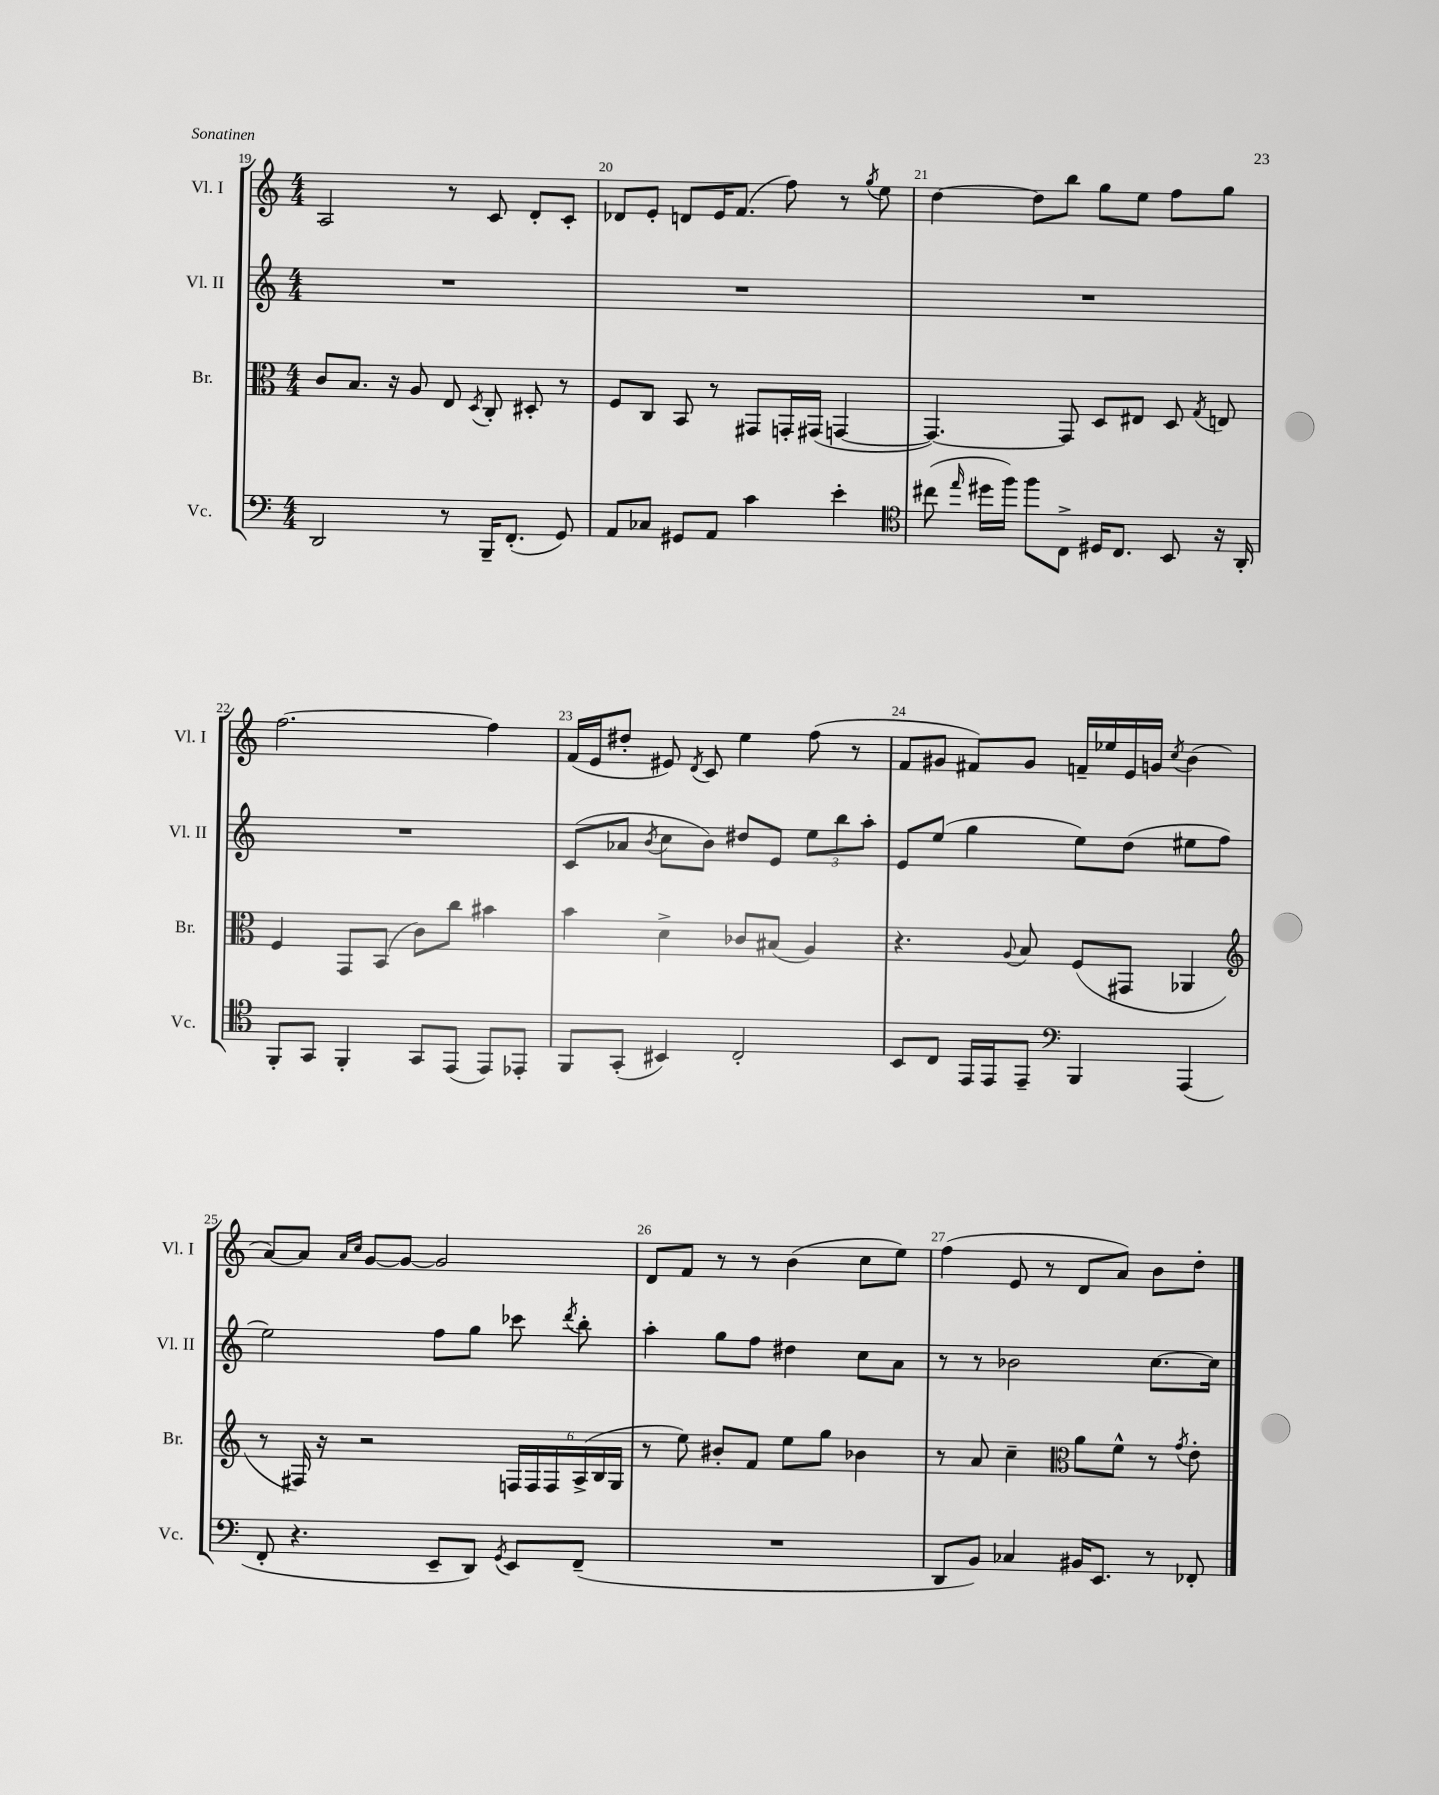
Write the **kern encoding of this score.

**kern	**kern	**kern	**kern
*staff4	*staff3	*staff2	*staff1
*clefF4	*clefC3	*clefG2	*clefG2
*k[]	*k[]	*k[]	*k[]
*M4/4	*M4/4	*M4/4	*M4/4
2DD/	8c/L	1r	2A/
.	8.B/J	.	.
.	16r	.	.
.	8A/	.	.
8r	8E/	.	8r
.	8qD/	.	.
16BBB~/LK	8C'/	.	8c/
(8.FF'/J	.	.	.
.	8D#'/	.	8d'/L
8GG/)	8r	.	8c'/J
=	=	=	=
8AA/L	8F/L	1r	8d-/L
8C-/J	8C/J	.	8e'/J
8GG#/L	8BB/	.	8d/L
8AA/J	8r	.	16e/K
.	.	.	(8.f/J
4c\	8GG#/L	.	.
.	16GG'/L	.	8ff\)
.	(16GG#/JJ	.	.
4e'\	[4GG/	.	8r
.	.	.	8qgg/
.	.	.	8ee\
=	=	=	=
*clefC4	*	*	*
(8cc#\	4.GG/_)	1r	[4dd\
16qqee/	.	.	.
16dd#\LL	.	.	.
16ff\JJ)	.	.	.
8ff\L	.	.	8dd\]L
8C^\J	8GG/]	.	8bb\J
16D#/LK	8D/L	.	8gg\L
8.C/J	.	.	.
.	8E#/J	.	8ee\J
8BB/	8D/	.	8ff\L
.	8qG/	.	.
16r	8E/	.	8gg\J
16AA'/	.	.	.
=	=	=	=
8FF'/L	4F/	1r	[2.ff\
8GG/J	.	.	.
4FF'/	8GG/L	.	.
.	(8BB/J	.	.
8GG/L	8c\L)	.	.
(8EE/J	8cc\J	.	.
8EE/L)	4b#\	.	4ff\]
8EE-'/J	.	.	.
=	=	=	=
8FF/L	4b\	(8c/L	(16f/LL
.	.	.	16e/J
(8GG'/J	.	8a-/J	8dd#'/J
.	.	8qb/	.
4BB#/)	4d^\	8cc\L	8e#/)
.	.	.	8qd/
.	.	8b\J)	8c/
2C'/	8c-/L	8dd#/L	4ee\
.	(8B#/J	8e/J	.
.	4A/)	12ee\L	(8ff\
.	.	12bb\	.
.	.	.	8r
.	.	12aa'\J	.
=	=	=	=
8BB/L	4.r	8e/L	8f/L
8C/J	.	(8ee/J	8g#/J
16EE/LL	.	4gg\	8f#/L)
16EE/J	.	.	.
.	8qqA/	.	.
8EE~/J	8B/	.	8g#/J
*clefF4	*	*	*
4BBB/	(8F/L	8ee\L)	16f~/LL
.	.	.	16ee-/
.	8GG#/J	(8dd\J	16e/
.	.	.	16g/JJ
.	.	.	8qcc/
(4AAA/	4AA-/	8ee#\L	(4b\
.	.	8ff\J	.
=	=	=	=
*	*clefG2	*	*
8FF'/	8r	2ee\)	[8a/L)
4.r	16F#/)	.	8a/]J
.	16r	.	.
.	.	.	16qqa/LL
.	.	.	16qqcc/JJ
.	2r	.	[8g/L
.	.	.	8g/_J
8EE~/L	.	8ff\L	2g/]
8DD/J)	.	8gg\J	.
8qGG/	.	.	.
8EE/L	24F/LL	8ccc-\	.
.	24F/	.	.
.	24F/	.	.
.	.	8qddd/	.
(8FF~/J	(24A^/	8bb'\	.
.	24B/	.	.
.	24G/JJ	.	.
=	=	=	=
1r	8r	4aa'\	8d/L
.	8ee\)	.	8f/J
.	8b#'/L	8gg\L	8r
.	8f/J	8ff\J	8r
.	8ee\L	4dd#\	(4b\
.	8gg\J	.	.
.	4b-\	8cc\L	8cc\L
.	.	8a\J	8ee\J)
=	=	=	=
8DD/L	8r	8r	(4ff\
8BB/J)	8a/	8r	.
4C-/	4cc~\	2b-\	8e/
.	.	.	8r
*	*clefC3	*	*
16BB#/LK	8a\L	.	8d/L
8.EE/J	.	.	.
.	8f^^\J	.	8a/J)
8r	8r	[8.cc\L	8b\L
.	8qg/	.	.
8FF-'/	8e'\	.	8dd'\J
.	.	16cc\]Jk	.
==	==	==	==
*-	*-	*-	*-
